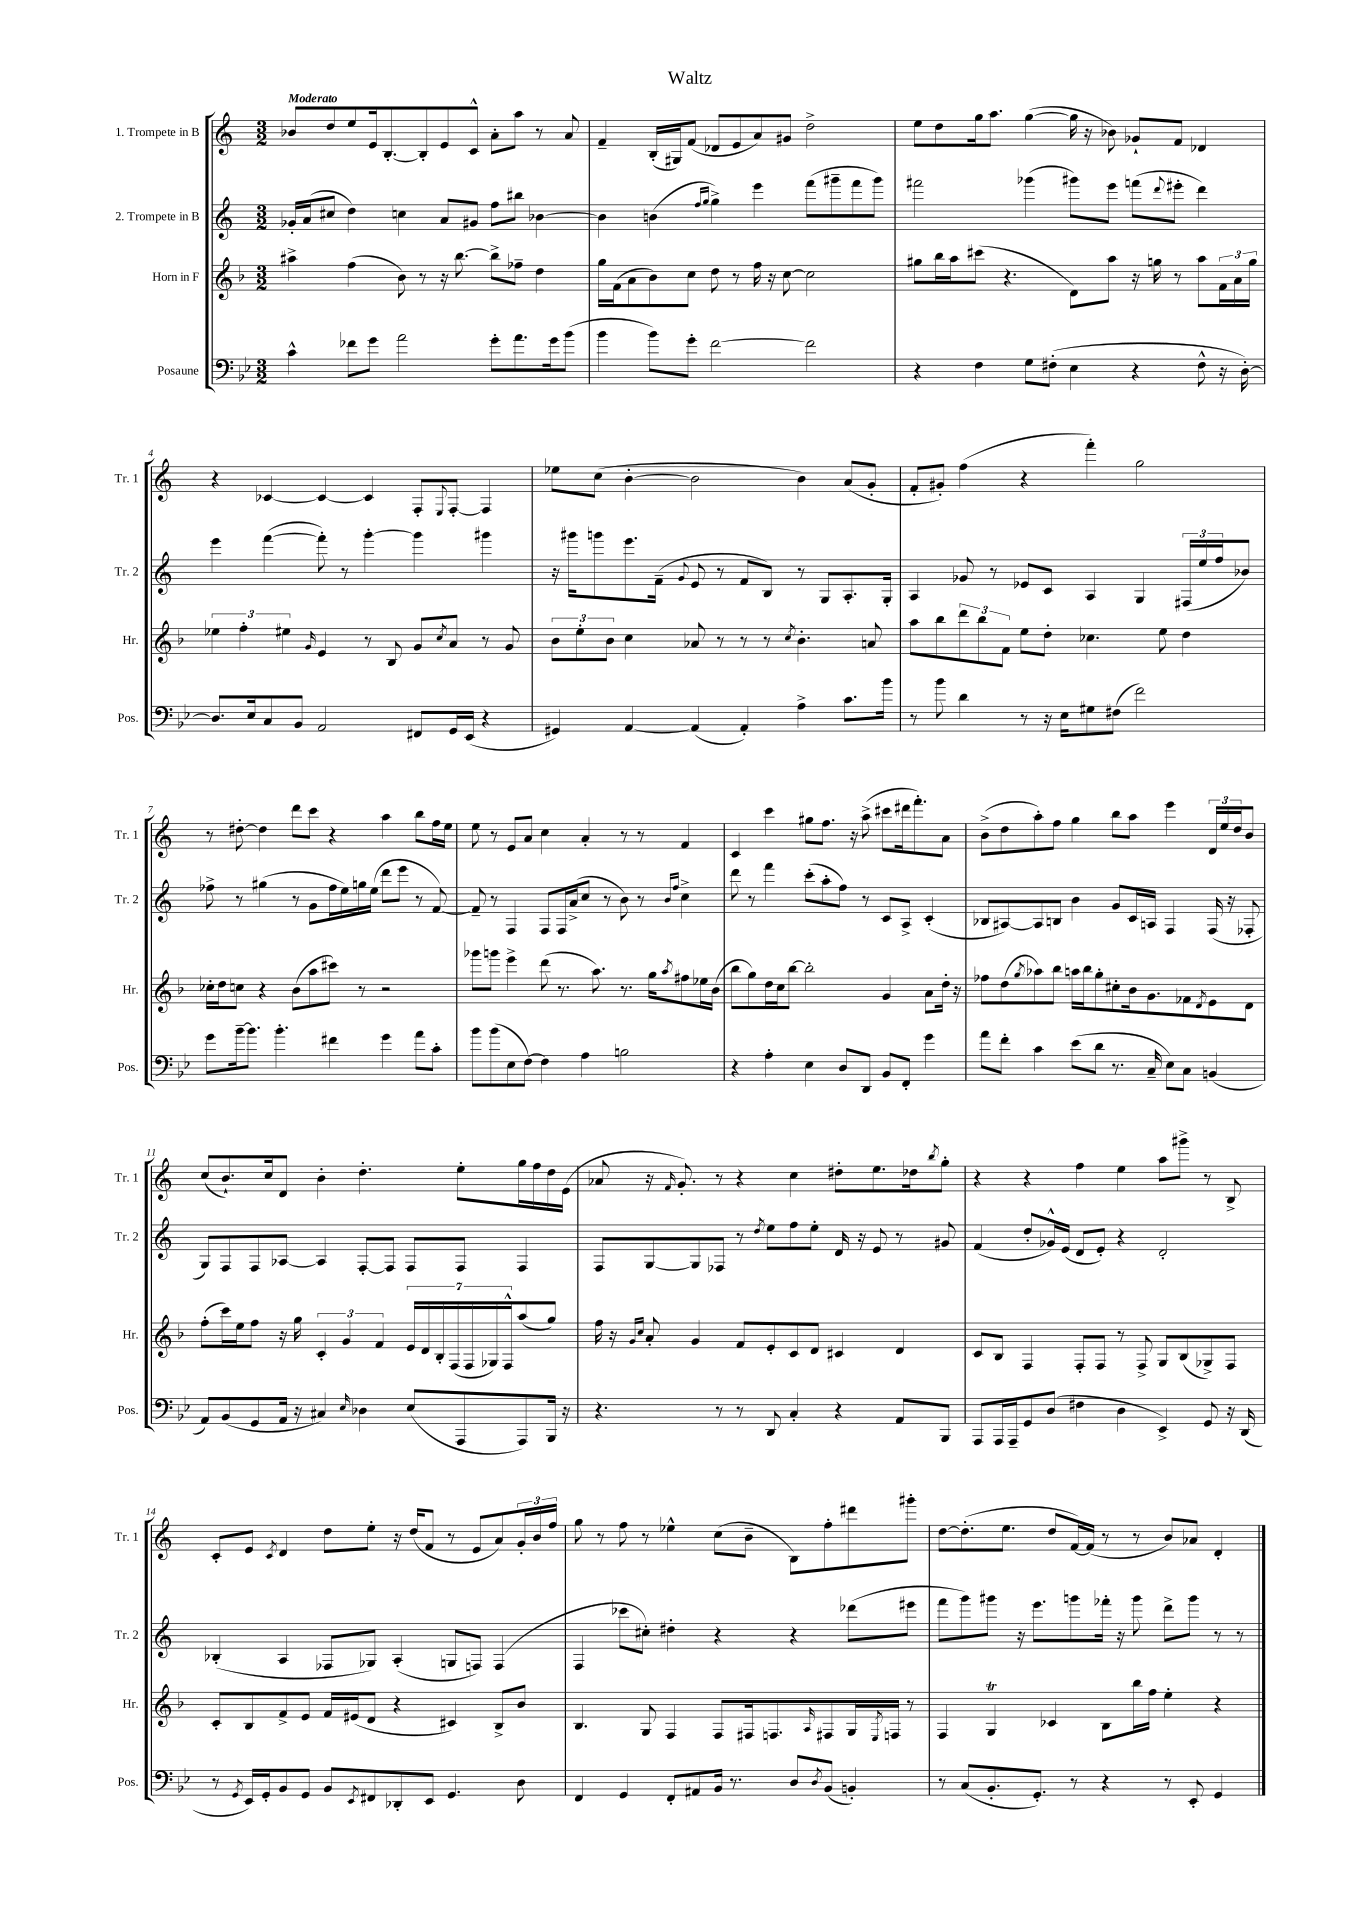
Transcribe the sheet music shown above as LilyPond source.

\header { title = "Waltz" }
<<
\new StaffGroup <<
\new Staff = "s0" \with { instrumentName = "1. Trompete in B" shortInstrumentName = "Tr. 1" } {
    \clef treble \key c \major \numericTimeSignature \time 3/2 \tempo "Moderato"
    bes'8 d''8 e''8 e'16 b8.~-. b8-. e'8 c'8-^ a'8-. a''8 r8 a'8 |
    f'4-- b16-.( gis16) f'8( des'8 e'8 a'8) gis'8 d''2-> |
    e''8 d''8 g''16 a''8. g''4~( g''16 r16 bes'8) ges'8-! f'8 des'4 |
    r4 ces'4~ ces'4~ ces'4 f8-. \appoggiatura { e8 } f8~-. f4 |
    ees''8 c''8( b'4~-. b'2 b'4) a'8( g'8-. |
    f'8-. gis'8-.) f''4( r4 f'''4-.) g''2 |
    r8 dis''8~-. dis''4 d'''8 c'''8 r4 a''4 b''8 f''16 e''16 |
    e''8 r8 e'8 a'8 c''4 a'4-. r8 r8 f'4 |
    c'4 c'''4 gis''8 f''8. r16 a''8->( cis'''8 dis'''16 f'''8.-.) a'8 |
    b'8->( d''8 a''8-.) f''8 g''4 b''8 a''8 e'''4 \tuplet 3/2 { d'16 e''16 d''16 } b'8 |
    c''8( b'8.-!) c''16 d'8 b'4-. d''4.-. e''8-. g''16 f''16 d''16 e'16( |
    aes'8 r16 \grace { f'16 } g'8.-.) r8 r4 c''4 dis''8-. e''8. des''16 \acciaccatura { b''8 } g''8-. |
    r4 r4 f''4 e''4 a''8 gis'''8-> r8 b8-> |
    c'8-. e'8 \acciaccatura { c'8 } d'4 d''8 e''8-. r16 d''16( f'8 r8 e'8 a'8) \tuplet 3/2 { g'16-. b'16 f''16 } |
    g''8 r8 f''8 r8 ees''4-^ c''8( b'8-- b8) f''8-. dis'''8 gis'''8-. |
    d''8~ d''8.-.( e''8. d''8 f'16~) f'16( r8 r8 b'8) aes'8 d'4-. \bar "|." |
}
\new Staff = "s1" \with { instrumentName = "2. Trompete in B" shortInstrumentName = "Tr. 2" } {
    \clef treble \key c \major \numericTimeSignature \time 3/2
    ges'16-. a'16( cis''8 d''4) c''4 a'8 gis'8 f''8 bis''8 bes'4~ |
    bes'4 b'4( \grace { f''16 g''16 } g''4->) e'''4 f'''8( gis'''8-- f'''8 gis'''8) |
    fis'''2 ges'''4( gis'''8) e'''8 f'''8( \appoggiatura { d'''8 } eis'''8-. d'''4) |
    e'''4 f'''4~( f'''8-.) r8 g'''4~-. g'''4 gis'''4 |
    r16 gis'''16 g'''8 e'''8. f'16--( \appoggiatura { g'8 } e'8 r8 f'8 b8) r8 g8 a8.-. g16-. |
    a4 ges'8 r8 ees'8 c'8 a4 g4 \tuplet 3/2 { fis16( e''16 f''16 } bes'8) |
    fes''8-> r8 gis''4( r8 g'8 fes''16 e''16) g''16 e''16( d'''8 e'''8 r8 f'8~) |
    f'8-- r8 f4 f8 f16 a'16->( c''8 r8 b'8) r8 \grace { b'16 f''16 } c''4-> |
    d'''8 r8 f'''4 c'''8-.( a''8-. f''8) r8 c'8 a8-> c'4-.( |
    bes8 ais8~) ais8 b8 b'4 g'8 c'16 a16 f4 f16( r16 fes8-. |
    g8) f8 f8 aes8~ aes4 f8~-. f8 f8 f8 f4 |
    f8 g8~ g8 fes8 r8 \acciaccatura { d''8 } e''8 f''8 e''8-. d'16 r16 e'8 r8 gis'8 |
    f'4( d''8-. ges'16-^) e'16( d'8 e'8-.) r4 d'2-. |
    bes4-.( a4 fes8 ges8) a4-.( g8 f8) f4( |
    f4 ces'''8 cis''8-.) dis''4-. r4 r4 des'''8( eis'''8 |
    f'''8 g'''8) gis'''8 r16 e'''8. g'''8 fes'''16-. r16 g'''8 d'''8-> g'''8 r8 r8 \bar "|." |
}
\new Staff = "s2" \with { instrumentName = "Horn in F" shortInstrumentName = "Hr." } {
    \clef treble \key f \major \numericTimeSignature \time 3/2
    ais''4-> f''4( bes'8) r8 r16 bes''8.~ bes''8-> fes''8-- d''4 |
    g''16 f'16( a'8 bes'8) c''8 d''8 r8 f''16 r16 c''8~ c''2 |
    gis''8 bes''16 a''16 cis'''8( r4. d'8) a''8 r16 g''16 r8 a''8 \tuplet 3/2 { f'16 a'16 g''16 } |
    \tuplet 3/2 { ees''4 f''4-. eis''4 } \grace { g'16 } e'4 r8 bes8 g'8 \acciaccatura { c''8 } a'8 r8 g'8 |
    \tuplet 3/2 { bes'8 e''8-. bes'8 } c''4 aes'8 r8 r8 r8 \acciaccatura { c''8 } bes'4.-. a'8 |
    a''8 bes''8 \tuplet 3/2 { d'''8 bes''8 f'8 } e''8 d''8-. ces''4. e''8 d''4 |
    ces''16-. d''16 c''8 r4 bes'8( a''8 cis'''8) r8 r2 |
    ges'''8 g'''8 e'''4-> d'''8( r8. a''8.) r8. g''16 \acciaccatura { a''8 } fis''8 ees''16 bes'16( |
    bes''8 g''8) d''16 c''16 bes''8~ bes''2-. g'4 a'8 d''16-. r16 |
    fes''8 d''8( \acciaccatura { g''8 } aes''8) bes''8 a''16 bes''16 g''8-. cis''8-. bes'16 g'8. fes'8 \acciaccatura { d'8 } e'8 d'8 |
    f''8-.( c'''16) e''16 f''8 r16 g''16 \tuplet 3/2 { c'4-. g'4 f'4 } \tuplet 7/4 { e'16 d'16 bes16-. f16( f16 ges16) f16-^ } a''8( g''8) |
    f''16 r16 \grace { g'16 c''16 } a'8-. g'4 f'8 e'8-. c'8 d'8 cis'4 d'4 |
    c'8 bes8 f4 f8-. f8 r8 f8-> g8 bes8( ges8->) f8 |
    c'8-. bes8 f'8-> e'8 f'16 eis'16( d'8 r4 cis'4) bes8-> bes'8 |
    bes4. g8 f4 f8 fis16 f8. \grace { a16 } fis8 g16 \acciaccatura { e8 } f16 r8 |
    f4 g4\trill ces'4 bes8 bes''16 f''16 e''4-. r4 \bar "|." |
}
\new Staff = "s3" \with { instrumentName = "Posaune" shortInstrumentName = "Pos." } {
    \clef bass \key bes \major \numericTimeSignature \time 3/2
    c'4-^ fes'8 g'8 a'2 g'8-. a'8. g'16 bes'8( |
    bes'4 bes'8) g'8-. f'2~ f'2 |
    r4 f4 g8 fis8-.( ees4 r4 fis8-^ r16 d16~-.) |
    d8. ees16 c8 bes,8 a,2 fis,8 g,16 ees,16( r4 |
    gis,4) a,4~ a,4( a,4-.) a4-> c'8. bes'16 |
    r8 bes'8 d'4 r8 r16 ees16 gis8 fis8( f'2) |
    g'8 bes'16~-- bes'8. bes'4.-. fis'4 g'4 a'8 c'8-. |
    bes'8 bes'8( ees8 f8~) f4 a4 b2 |
    r4 a4-. ees4 d8 d,8 bes,8 f,8-. g'4 |
    a'8 f'8-. c'4 ees'8( d'8 r8. c16-- ees8) c8 b,4( |
    a,8) bes,8( g,8 a,16 r16 cis4) \grace { ees16 } des4 ees8( a,,8 a,,8) bes,,16 r16 |
    r4. r8 r8 d,8 c4-. r4 a,8 bes,,8 |
    a,,8 a,,16 a,,16-- g,8 d8( fis4 d4 ees,4->) g,8 r16 d,16( |
    r8 \acciaccatura { g,8 } ees,16) g,16-. bes,8 g,8 bes,8 \acciaccatura { ees,8 } fis,8 des,8-. ees,8 g,4. d8 |
    f,4 g,4 f,8-. ais,8 bes,16 r8. d8 \acciaccatura { d8 } bes,8( b,4-.) |
    r8 c8( bes,8.-. g,8.-.) r8 r4 r8 ees,8-. g,4 \bar "|." |
}
>>
>>
